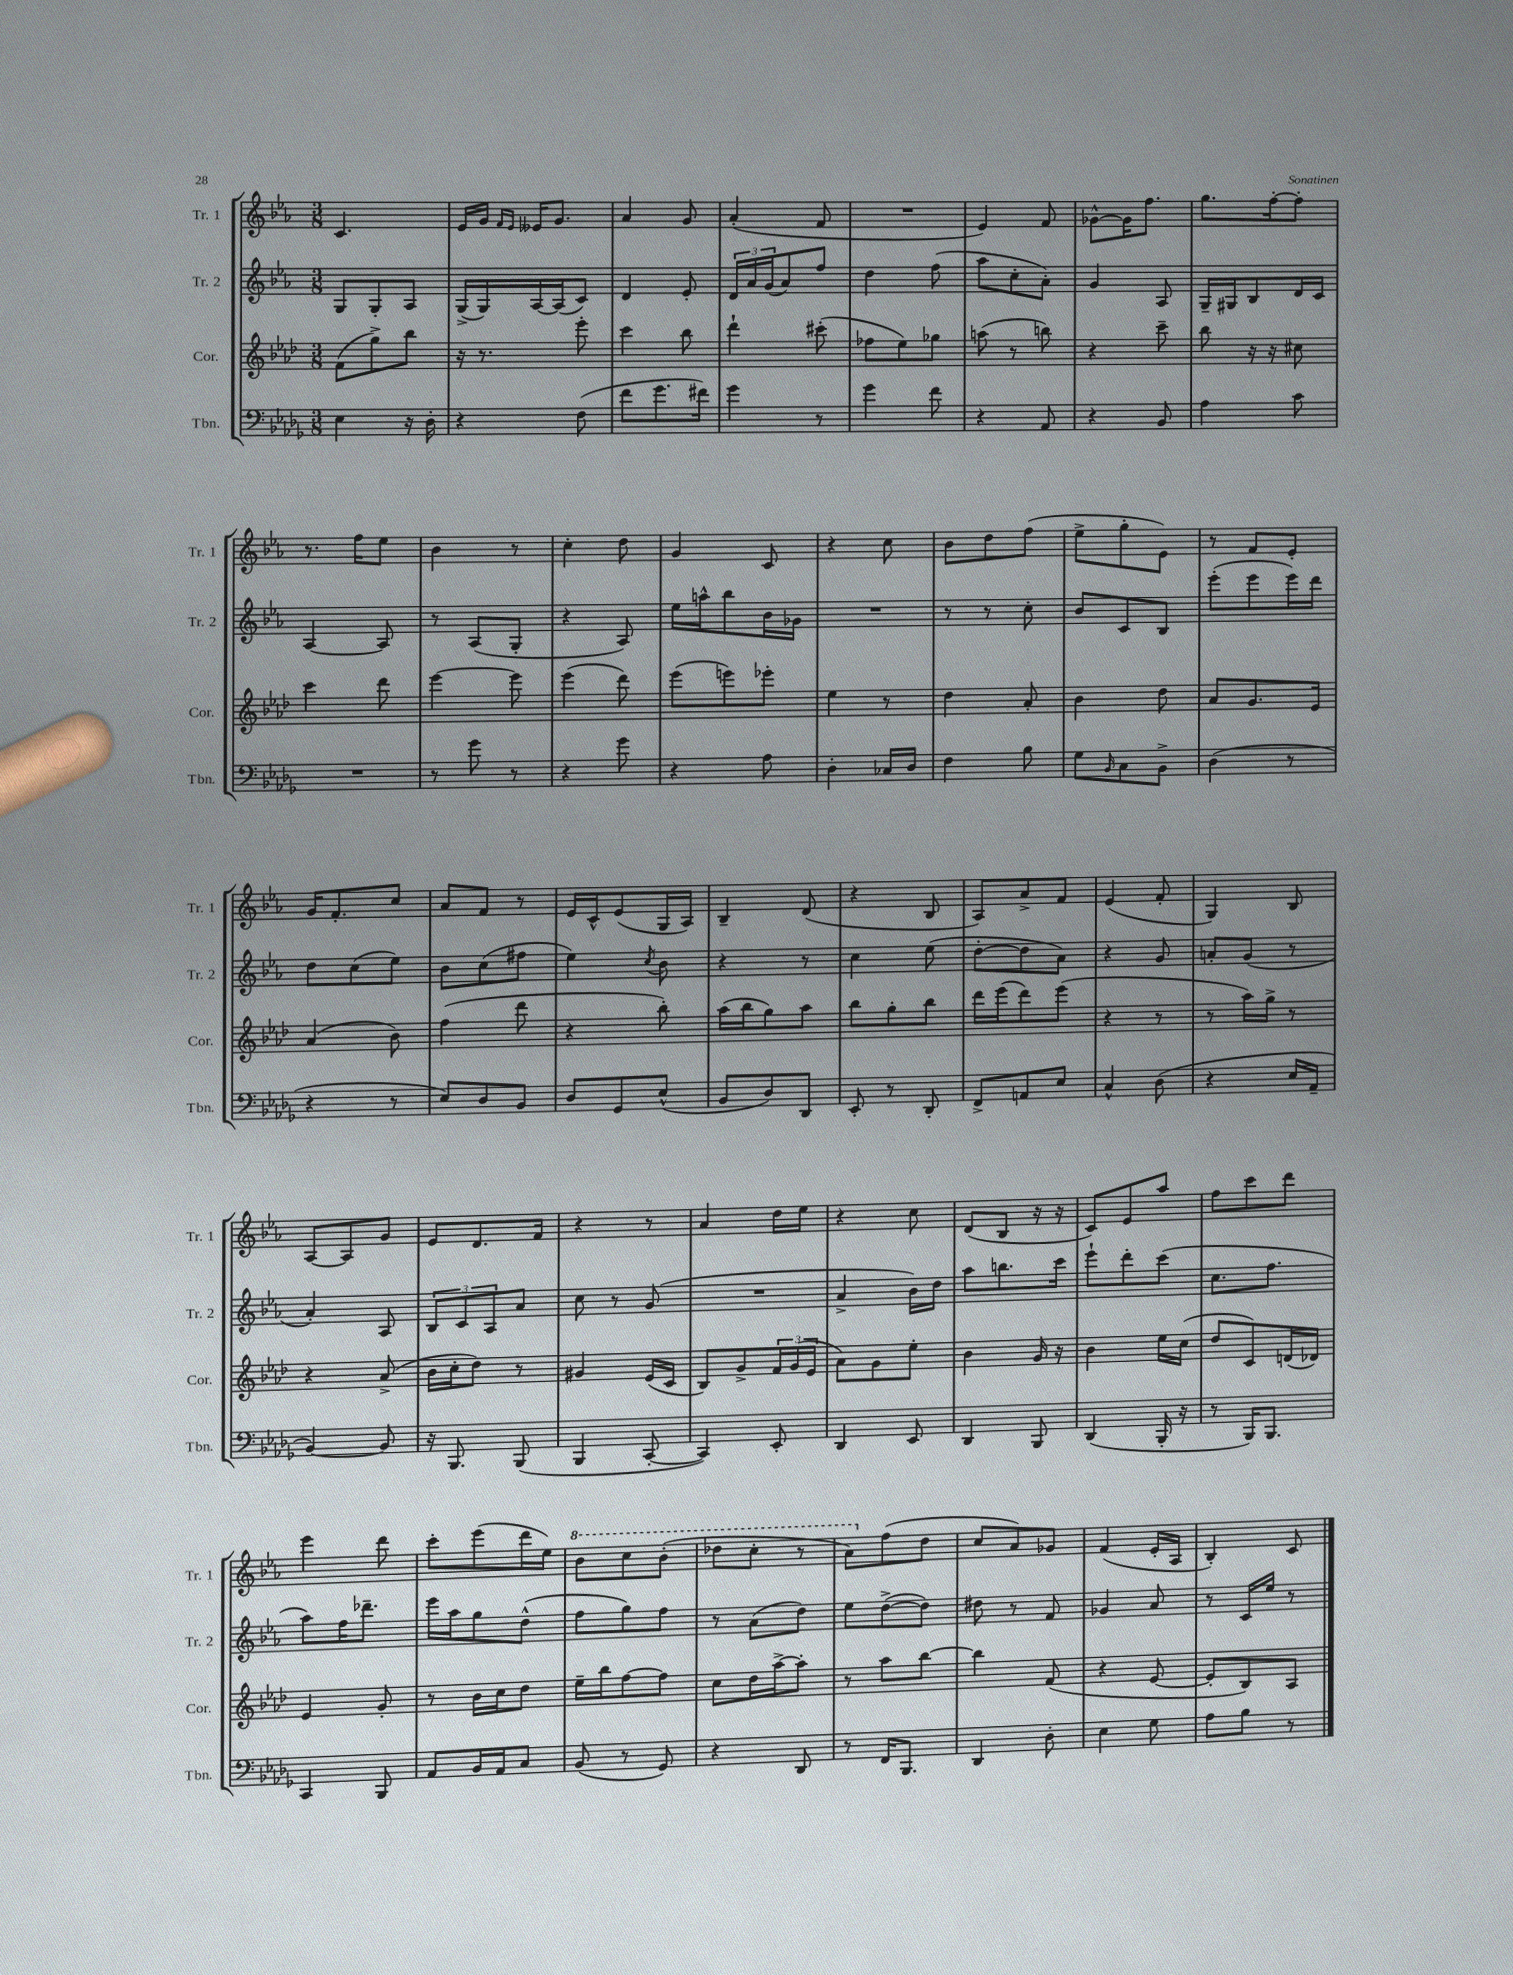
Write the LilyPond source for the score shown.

<<
\new StaffGroup <<
\new Staff = "s0" \with { instrumentName = "Tr. 1" shortInstrumentName = "Tr. 1" } {
    \clef treble \key ees \major \numericTimeSignature \time 3/8
    c'4. |
    ees'16 g'16 \grace { f'16 ees'16 } eeses'16 g'8. |
    aes'4 g'8 |
    aes'4-.( f'8 |
    R4. |
    ees'4) f'8 |
    ges'8~-^ ges'16 f''8. |
    g''8. f''16~-. f''8-. |
    r8. f''16 ees''8 |
    bes'4 r8 |
    c''4-. d''8 |
    g'4 c'8 |
    r4 c''8 |
    bes'8 d''8 f''8( |
    ees''8-> g''8-. ees'8) |
    r8 f'8 ees'8-. |
    g'16 f'8.-. c''8 |
    aes'8 f'8 r8 |
    ees'16 c'16-^ ees'8( g16 aes16) |
    bes4-- d'8( |
    r4 bes8 |
    aes8) aes'8-> f'8 |
    ees'4( f'8-. |
    g4) bes8 |
    aes8~ aes8 g'8 |
    ees'8 d'8. f'16 |
    r4 r8 |
    aes'4 d''16 ees''16 |
    r4 c''8 |
    d'8( bes8 r16 r16 |
    c'8) ees'8 aes''8 |
    f''8 c'''8 d'''8 |
    ees'''4 d'''8 |
    c'''8-. ees'''8( d'''16 ees''16) |
    \ottava #1 bes''8 c'''8 bes''8-.( |
    des'''8 c'''8-. r8 |
    aes''8) \ottava #0 f''8( d''8 |
    c''8 aes'8) ges'8 |
    f'4( ees'16-. aes16 |
    bes4-.) c'8 \bar "|." |
}
\new Staff = "s1" \with { instrumentName = "Tr. 2" shortInstrumentName = "Tr. 2" } {
    \clef treble \key ees \major \numericTimeSignature \time 3/8
    g8 g8-. aes8 |
    g16->( g16) aes16~ aes16( c'8) |
    d'4 ees'8-. |
    \tuplet 3/2 { d'16 aes'16 g'16( } aes'8) f''8 |
    d''4 f''8( |
    aes''8 c''8-. aes'8-.) |
    g'4 aes8 |
    g16-- gis16 bes8 d'16 c'16 |
    aes4~ aes8 |
    r8 aes8( g8-. |
    r4 aes8) |
    ees''16 a''16-^ bes''8 bes'16 ges'16 |
    R4. |
    r8 r8 c''8-. |
    bes'8 c'8 bes8 |
    ees'''8-.( ees'''8 ees'''16) d'''16 |
    d''8 c''8( ees''8) |
    bes'8 c''8( fis''8 |
    ees''4) \acciaccatura { c''8 } bes'8 |
    r4 r8 |
    c''4 ees''8( |
    d''8~-. d''8 aes'8) |
    r4 g'8 |
    a'8-. g'8( r8 |
    aes'4-.) aes8 |
    \tuplet 3/2 { bes8 c'8 aes8 } aes'8 |
    c''8 r8 g'8( |
    R4. |
    aes'4-> bes'16) d''16 |
    aes''8 b''8. c'''16 |
    ees'''8-! d'''8-. c'''8( |
    c''8. f''8. |
    aes''8) f''16 des'''8.-- |
    ees'''16 aes''16 g''8 d''8-^( |
    f''8 g''8) f''8 |
    r8 aes'8( d''8) |
    ees''8 d''8~->( d''8) |
    dis''8 r8 f'8 |
    ges'4 aes'8 |
    r8 c'16 ees''16 r8 \bar "|." |
}
\new Staff = "s2" \with { instrumentName = "Cor." shortInstrumentName = "Cor." } {
    \clef treble \key aes \major \numericTimeSignature \time 3/8
    f'8( g''8->) bes''8 |
    r16 r8. ees'''8-. |
    c'''4 bes''8 |
    des'''4-! cis'''8-.( |
    fes''8 ees''8) ges''8 |
    a''8( r8 b''8) |
    r4 c'''8-- |
    bes''8 r16 r16 cis''8 |
    c'''4 des'''8 |
    ees'''4~ ees'''8 |
    ees'''4( des'''8) |
    ees'''8( e'''8) ees'''8-. |
    ees''4 r8 |
    des''4 aes'8-. |
    bes'4 des''8 |
    aes'8 g'8. ees'16 |
    aes'4( bes'8) |
    f''4( des'''8 |
    r4 bes''8-.) |
    aes''16( bes''16 g''8) aes''8 |
    bes''8 g''8-. bes''8 |
    des'''16 ees'''16( des'''8) ees'''8( |
    r4 r8 |
    r8 aes''16) g''16-> r8 |
    r4 aes'8->( |
    bes'16 c''16-. des''8) r8 |
    gis'4 ees'16( c'16 |
    bes8) g'8-> \tuplet 3/2 { f'16 g'16( ees'16 } |
    aes'8) g'8 ees''8-. |
    bes'4 g'16 r16 |
    bes'4 ees''16 c''16( |
    des''8 c'8) d'16( des'16) |
    ees'4 g'8-. |
    r8 bes'16 c''16 des''8 |
    ees''16-- bes''16 f''8~ f''8 |
    c''8 des''16 aes''16~-> aes''8-. |
    r8 aes''8 bes''8~ |
    bes''4 f'8( |
    r4 ees'8~ |
    ees'8-. bes8) aes8 \bar "|." |
}
\new Staff = "s3" \with { instrumentName = "Tbn." shortInstrumentName = "Tbn." } {
    \clef bass \key des \major \numericTimeSignature \time 3/8
    ees4 r16 des16-. |
    r4 f8( |
    f'8 ges'8. fis'16) |
    ges'4 r8 |
    ges'4 f'8 |
    r4 aes,8 |
    r4 bes,8 |
    aes4 c'8 |
    R4. |
    r8 ges'8 r8 |
    r4 ges'8 |
    r4 aes8 |
    des4-. ces16 des16 |
    f4 bes8 |
    ges8 \grace { bes,16 } c8 bes,8-> |
    des4( r8 |
    r4 r8 |
    ees8) des8 bes,8 |
    des8 ges,8 ees8-^( |
    bes,8 des8) des,8 |
    ees,8-. r8 des,8-. |
    f,8-> a,8 ees8 |
    c4-^ des8( |
    r4 ees16 aes,16-- |
    bes,4~) bes,8 |
    r16 bes,,8. bes,,8( |
    bes,,4 c,8~-. |
    c,4) ees,8-. |
    des,4 ees,8 |
    des,4 bes,,8 |
    des,4( bes,,16-. r16 |
    r8 bes,,16) bes,,8. |
    c,4 bes,,8 |
    aes,8 bes,16 aes,16 c8 |
    bes,8( r8 ges,8) |
    r4 des,8 |
    r8 f,16 bes,,8. |
    des,4 des8-. |
    ees4 ges8 |
    aes8 bes8 r8 \bar "|." |
}
>>
>>
\layout { \context { \Score \remove "Bar_number_engraver" } }
